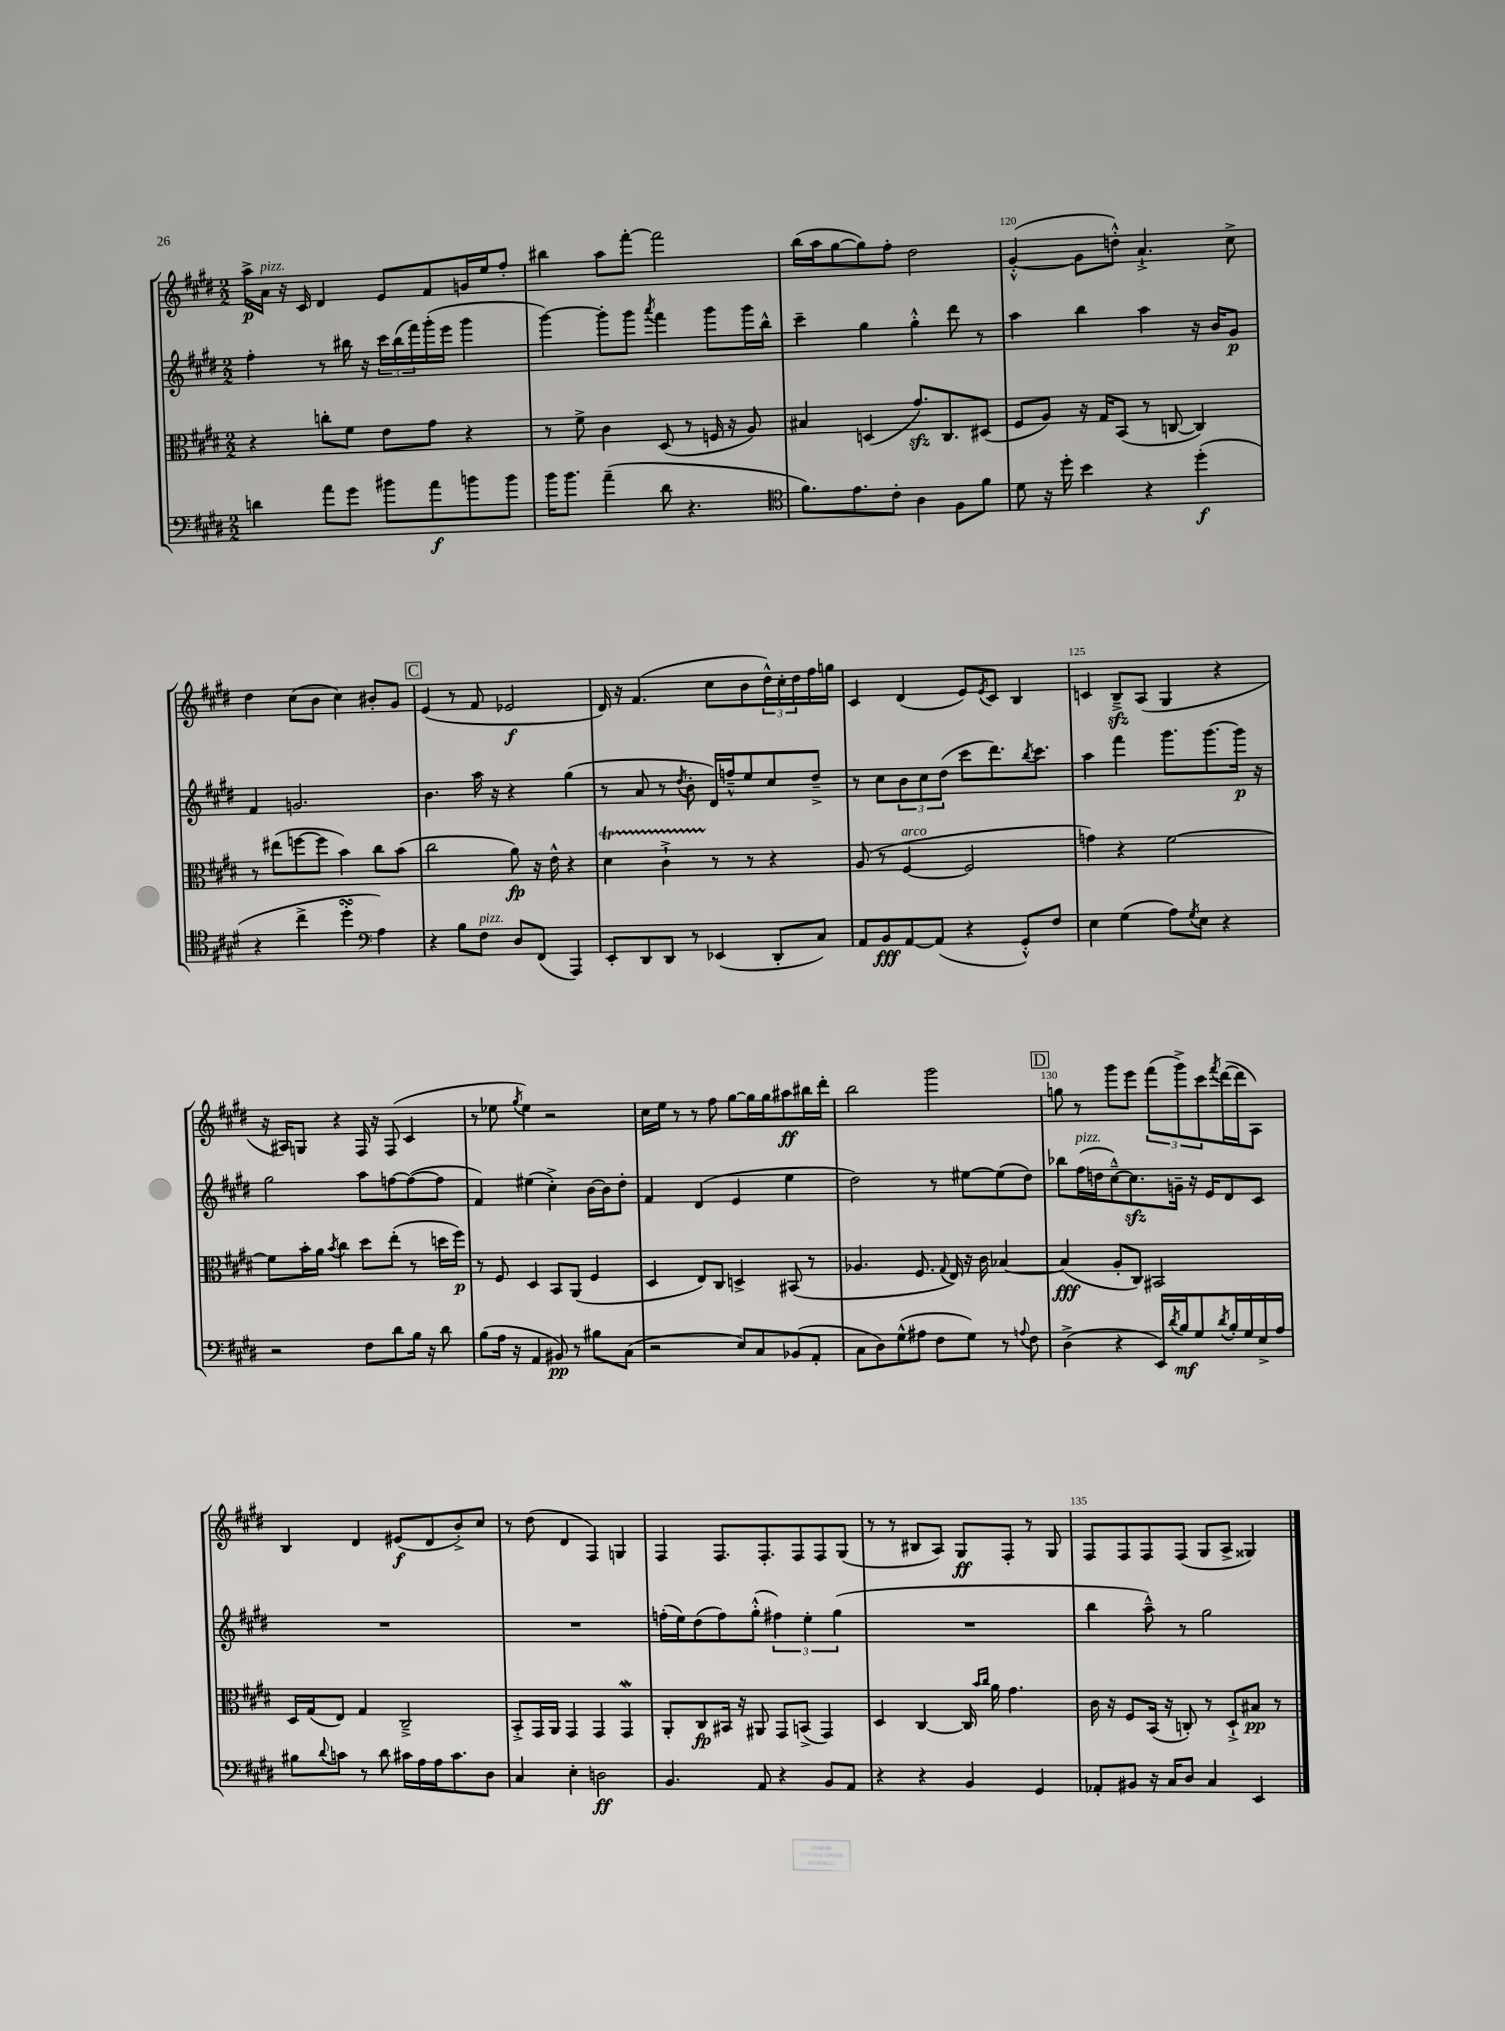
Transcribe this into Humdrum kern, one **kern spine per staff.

**kern	**kern	**kern	**kern
*staff4	*staff3	*staff2	*staff1
*clefF4	*clefC3	*clefG2	*clefG2
*k[f#c#g#d#]	*k[f#c#g#d#]	*k[f#c#g#d#]	*k[f#c#g#d#]
*M2/2	*M2/2	*M2/2	*M2/2
4d\	4r	4ff#'\	16aa^\LL
.	.	.	16a\JJ
.	.	.	16r
.	.	.	16c#/
8a\L	8cc'\L	8r	4d#/
8g#\J	8f#\J	16bb#\	.
.	.	16r	.
8b#\L	8e\L	24ccc#\LL	8e/L
.	.	(24bb#\	.
.	.	24fff#\)	.
8a\	8g#\J	(16ggg#'\	8f#/
.	.	16eee\JJ	.
8b\	4r	4ggg#\	16g/L
.	.	.	16ee/J
8b\J	.	.	8ff#'/J
=	=	=	=
16b\LK	8r	[4ggg#\)	4bb#\
8.b\J	.	.	.
.	8f#^\	.	.
(4a~\	4c#\	8ggg#'\]L	8aa\L
.	.	8ggg#\J	[8fff#'\J
.	.	8qaaa/	.
8d#\	(8D#/	4fff#\	2fff#\]
4.r	8r	.	.
.	16F/	8ggg#\L	.
.	16r	.	.
.	8A/)	16ggg#\L	.
.	.	16bb^^\JJ	.
=	=	=	=
*clefC4	*	*	*
8.f#\L)	4B#/	4ccc#~\	(16bb\LL
.	.	.	16aa\J
.	.	.	[8gg#\
8.e\	.	.	.
.	(4D/	4gg#\	8gg#\])
8c#'\J	.	.	8ff#'\J
4A\	8.g#/L)	4gg#'^^\	2dd#\
.	8.C#/	.	.
8F#\L	.	8ddd#\	.
8f#\J	(8D#/J	8r	.
=	=	=	=
8d#\	8F#/L	4aa\	([4g#'^^/
16r	8A/J)	.	.
16dd#'\	.	.	.
4b\	16r	4bb\	8g#\]L
.	16G#/LK	.	.
.	(8BB/J	.	8dd'^^\J)
4r	8r	4aa\	4.a`^/
.	[8C/	.	.
(4dd#'\	4C/])	16r	.
.	.	16b/LK	.
.	.	8g#/J	8cc#^\
=	=	=	=
4r	8r	4f#/	4dd#\
.	(8ee#\L	.	.
4cc#^\	[8ff\	2.g/	(8cc#\L
.	8ff\]J	.	8b\J
4dd#'\	4b\)	.	4cc#\)
*clefF4	*	*	*
4A\)	8cc#\L	.	8b#'/L
.	(8b\J	.	8g#/J
=	=	=	=
4r	2cc#\	4.b\	(4e/
8B\L	.	.	8r
8F#\J	.	16aa\	8f#/
.	.	16r	.
8D#/L	8a\)	4r	2e-/
(8FF#/J	16r	.	.
.	16e^^\	.	.
4AAA/)	4r	(4gg#\	.
=	=	=	=
8EE'/L	4d#\	8r	16d#/)
.	.	.	16r
8DD#/	.	8a/	(4.f#/
8DD#/J	4c#`^\	8r	.
.	.	8qdd#/	.
8r	.	8b'\	.
(4EE-/	8r	16d#/LL)	8cc#\L
.	.	16ff~^^/J	.
.	8r	8ee/	8b\
8DD#'/L	4r	8cc#/	24dd#^^\L)
.	.	.	24cc#'\
.	.	.	24dd#\
8C#/J)	.	8dd#~^/J	16ff#\
.	.	.	16gg\JJ
=	=	=	=
8AA/L	(8A/	8r	4c#/
8BB/	8r	8cc#\L	.
[8AA/	[4F#/	12b\	(4d#/
.	.	12cc#\	.
(8AA/]J	.	.	.
.	.	(12dd#\J	.
4r	2F#/]	8ccc#\L	8e/L)
.	.	.	8qe/
.	.	8.ddd#\)	8c#/J
8GG#'^^/L)	.	.	4B/
.	.	8qbb/	.
.	.	8.ccc#\J	.
8F#/J	.	.	.
=	=	=	=
4E\	4g\)	4aa\	4c/
(4G#\	4r	4fff#\	8B~^/L
.	.	.	(8A/J
8A\L)	[2f#\	8.ggg#\L	4G#/
8qG#/	.	.	.
8E\J	.	.	.
.	.	[8.ggg#\	.
4r	.	.	4r
.	.	16ggg#\]Jk	.
.	.	16r	.
=	=	=	=
2r	8f#\]L	2gg#\	16r
.	.	.	16A#/LK)
.	16b'\L	.	8G/J
.	16a\JJ	.	.
.	8qb/	.	.
.	4cc#\	.	4r
8F#\L	8dd#\L	8aa\L	16F#/
.	.	.	16r
8d#\	(8ee'\J	[8ff\	(8F#/
16B\Jk	8r	(8ff\_	4c#/
16r	.	.	.
8d#\	16dd\LL	8ff\]J	.
.	16ff#\JJ)	.	.
=	=	=	=
(8B\L	8r	4f#/)	8r
16A\Jk	8F#/	.	8ee-\
16r	.	.	.
.	.	.	8qgg#/
4AA/	4D#/	(4ee#\	4ee-\)
8BB#/)	8BB/L	4cc#'^\)	2r
8r	(8AA/J	.	.
8B#\L	4F#/	[16b\LL	.
.	.	16b\]J	.
(8C#\J	.	8dd#'\J	.
=	=	=	=
2r	4D#/	4f#/	16cc#\LL
.	.	.	16ee\JJ
.	.	.	8r
.	8E/L)	(4d#/	8r
.	8C#/J	.	8ff#\
8E/L)	4D^/	4e/	[8gg#\L
8C#/	.	.	16gg#\]L
.	.	.	16gg#\J
(8BB-/	(8BB#/	4ee\	8aa#\
8AA'/J	8r	.	16bb#\L
.	.	.	16ddd#'\JJ
=	=	=	=
8C#\L	4.A-/	2dd#\)	2bb\
8D#\)	.	.	.
(8G#^^\	.	.	.
8A#\J	8.F#/	.	.
8F#\L	.	8r	2ggg#\
.	8qqG#/	.	.
.	16E/)	.	.
8G#\J)	16r	[8ee#\L	.
.	16c#\	.	.
8r	[4B-/	(8ee#\]	.
8qqA/	.	.	.
8F#\	.	8dd#\J)	.
=	=	=	=
(4D#^\	(4B-/]	8bb-\L	8gg\
.	.	(16ff#\L	8r
.	.	16dd\J	.
4r	8A'/L	[8cc#~^^\)	8ggg#\L
.	8C#/J)	8.cc#\]	8eee\J
16EE/LL)	2BB#/	.	(12fff#\L
8qd#/	.	.	.
16B/J	.	16g~\Jk	.
.	.	.	12ggg#^\)
8G#/	.	16r	.
.	.	.	12ccc#\
.	.	16e/LK	.
8qd#/	.	.	8qfff#/
16B'/L	.	8d#/	([16ddd#\L
16G#/	.	.	16ddd#\]J
16E^/	.	8c#/J	8A\J)
16A/JJ	.	.	.
=	=	=	=
8B#\L	16D#/LL	1r	4B/
.	(16G#/J	.	.
8qqd#/	.	.	.
8c\J	8E/J)	.	.
8r	4G#/	.	4d#/
8d#\	.	.	.
16c#\LL	2C#~^/	.	(8e#/L
16A\	.	.	.
16A\J	.	.	8d#/
8.c#\	.	.	.
.	.	.	8b'^/)
8D#\J	.	.	8cc#/J
=	=	=	=
4C#/	8BB'^/L	1r	8r
.	16GG#/L	.	(8dd#\
.	16AA/JJ	.	.
4E'\	4GG#/	.	4d#/
2D\	4GG#/	.	4F#/)
.	4GG#/	.	4G/
=	=	=	=
4.BB/	8AA'/L	(16ff'\LL	4F#/
.	.	16ee\J)	.
.	8C#/	(8dd#\	.
.	16BB#/Jk	8ff\)	8.F#/L
.	16r	.	.
8AA/	8AA#/	(8gg#'^^\J	.
.	.	.	8.F#'/
4r	8GG#/L	6ff#\)	.
.	(8BB^/J	.	8F#/
.	.	6ee'\	.
8BB/L	4GG#/)	.	8F#/
.	.	(6gg#\	.
8AA/J	.	.	(8G#/J
=	=	=	=
4r	4D#/	1r	8r
.	.	.	8r
4r	[4C#/	.	8B#/L
.	.	.	8A/J)
4BB/	16C#/]	.	8G#/L
.	16qqb/LL	.	.
.	16qqcc#/JJ	.	.
.	16a\	.	.
.	4.g#\	.	8F#'/J
4GG#/	.	.	8r
.	.	.	8G#/
=	=	=	=
8AA-'/L	16c#\	4bb\	8F#/L
.	16r	.	.
8BB#/J	8F#/L	.	8F#/
16r	(16BB/Jk	8aa~^^\)	8F#/
16C#/LK	16r	.	.
8D#/J	8C'/)	8r	(8F#/J
4C#/	8r	2gg#\	8G#/L
.	8D#`^/L	.	8A^/J
4EE/	8B#/J	.	4G##/)
.	8r	.	.
==	==	==	==
*-	*-	*-	*-
